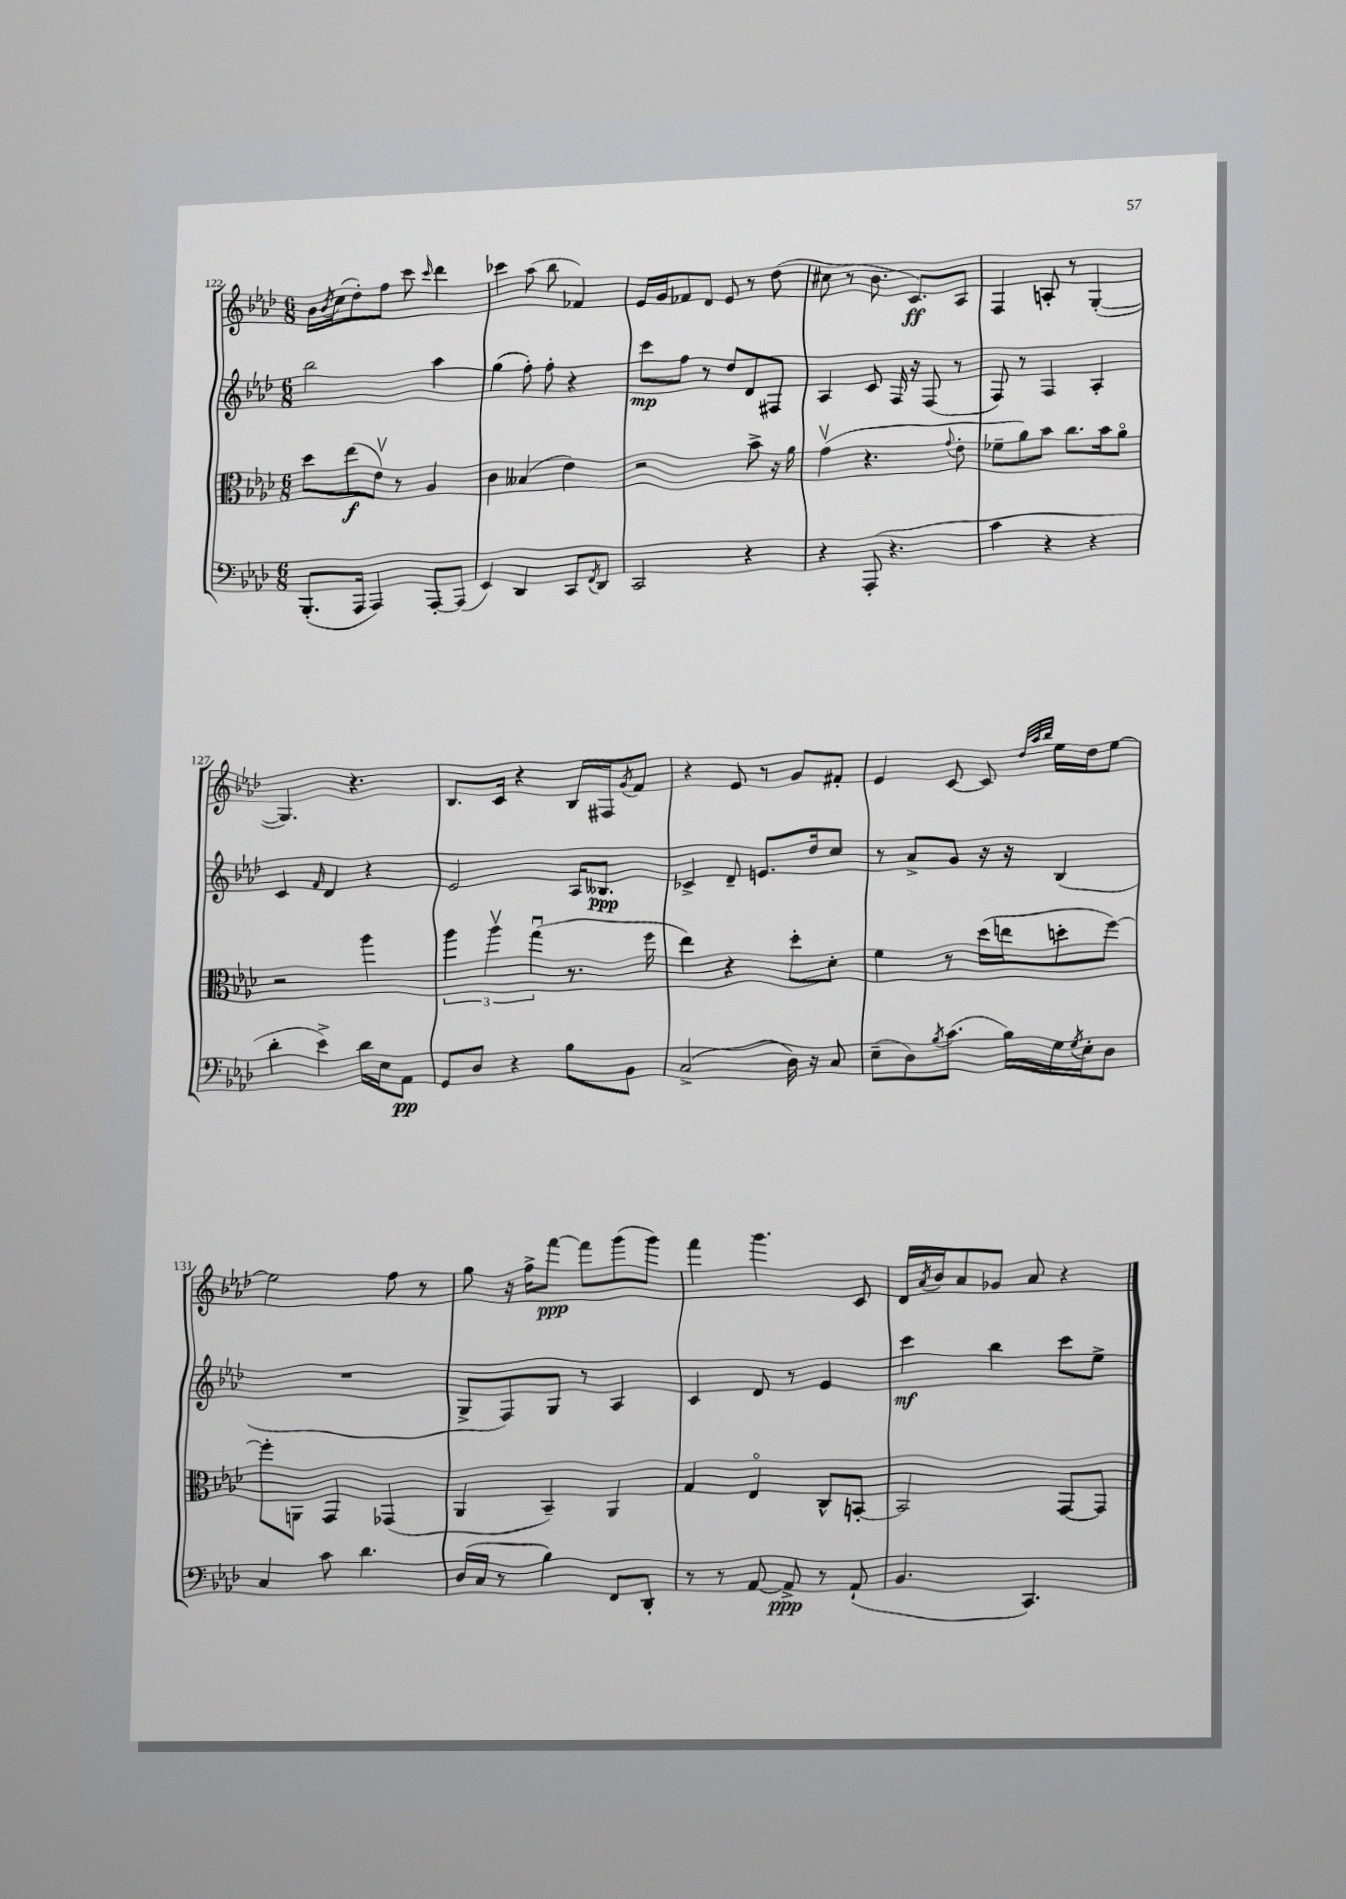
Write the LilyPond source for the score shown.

<<
\new StaffGroup <<
\new Staff = "s0" {
    \clef treble \key aes \major \numericTimeSignature \time 6/8
    bes'16 \acciaccatura { bes'8 } c''16( des''8-.) f''8 c'''8 \grace { c'''16 } des'''4 |
    ces'''4 aes''8( bes''8 fes'4) |
    ees'16 g'16 fes'8 des'8 ees'8 r8 des''8( |
    cis''8 r8 bes'8. c'8.\ff) aes8 |
    f4 a8-. r8 g4~-.( |
    g4.) r4. |
    bes8. c'16 r4 bes16 fis16 \acciaccatura { g'8 } f'8 |
    r4 ees'8 r8 g'8 fis'8-. |
    ees'4 c'8~ c'8 \grace { des''32 aes''32 bes''32 } ees''16 des''16 ees''8~ |
    ees''2 f''8 r8 |
    g''8 r16 f''16-> f'''8~\ppp f'''8 g'''8( g'''8) |
    f'''4 g'''4. c'8 |
    des'16 \acciaccatura { aes'8 } bes'16 aes'8 ges'8 aes'8 r4 \bar "|." |
}
\new Staff = "s1" {
    \clef treble \key aes \major \numericTimeSignature \time 6/8
    bes''2 aes''4 |
    g''4( f''8-.) f''8-. r4 |
    c'''8\mp f''8 r8 des''8 des'8 fis8 |
    aes4 c'8 f16 r16 f8( r8 |
    f8) r8 f4 aes4-. |
    c'4 \grace { f'16 } des'4 r4 |
    ees'2 aes16 beses8.\ppp |
    ces'4-> des'8-- e'8. des''16 c''8 |
    r8 aes'8-> g'8 r16 r16 bes4( |
    R2. |
    g8-> f8) g8 r8 aes4 |
    c'4 des'8 r8 ees'4 |
    c'''4\mf bes''4 c'''8 ees''8-> \bar "|." |
}
\new Staff = "s2" {
    \clef alto \key aes \major \numericTimeSignature \time 6/8
    des''8 ees''8\f( ees'8\upbow) r8 aes4 |
    c'4 beses4( ees'4) |
    r2 bes'8-> r16 aes'16 |
    g'4\upbow( r4. \appoggiatura { g'8 } ees'8-. |
    fes'8-- aes'8) bes'8 c''8. bes'16 aes'8\flageolet |
    r2 aes''4 |
    \tuplet 3/2 { aes''4 aes''4\upbow g''4\downbow( } r8. f''16 |
    ees''4) r4 des''8-. des'8-. |
    f'4 r8 des''16( e''16 d''8-. f''8~) |
    f''8-. a,8 g,4 ges,4( |
    aes,4 bes,4--) aes,4 |
    g4 ees4\flageolet c8-^ b,8~-. |
    b,2 g,8~ g,8 \bar "|." |
}
\new Staff = "s3" {
    \clef bass \key aes \major \numericTimeSignature \time 6/8
    bes,,8.-.( aes,,16 aes,,4) aes,,8~-. aes,,8( |
    ees,4) des,4 c,8 \acciaccatura { f,8 } des,8 |
    c,2 r4 |
    r4 aes,,8-.( r4. |
    c'4 r4 r4 |
    des'4-. ees'4->) des'16 ees16 aes,8\pp |
    g,8 des8 r4 bes8 bes,8 |
    c2->( des16) r16 c8 |
    ees8--( des8) \acciaccatura { bes8 } c'8.( bes16) g16 \acciaccatura { g8 } ees16-. des8 |
    c4 c'8 des'4. |
    des16( c16 r8 bes4) f,8 des,8-. |
    r8 r8 aes,8~ aes,8->\ppp r8 aes,8-!( |
    bes,4. c,4.) \bar "|." |
}
>>
>>
\layout { \context { \Score currentBarNumber = #122 } }
